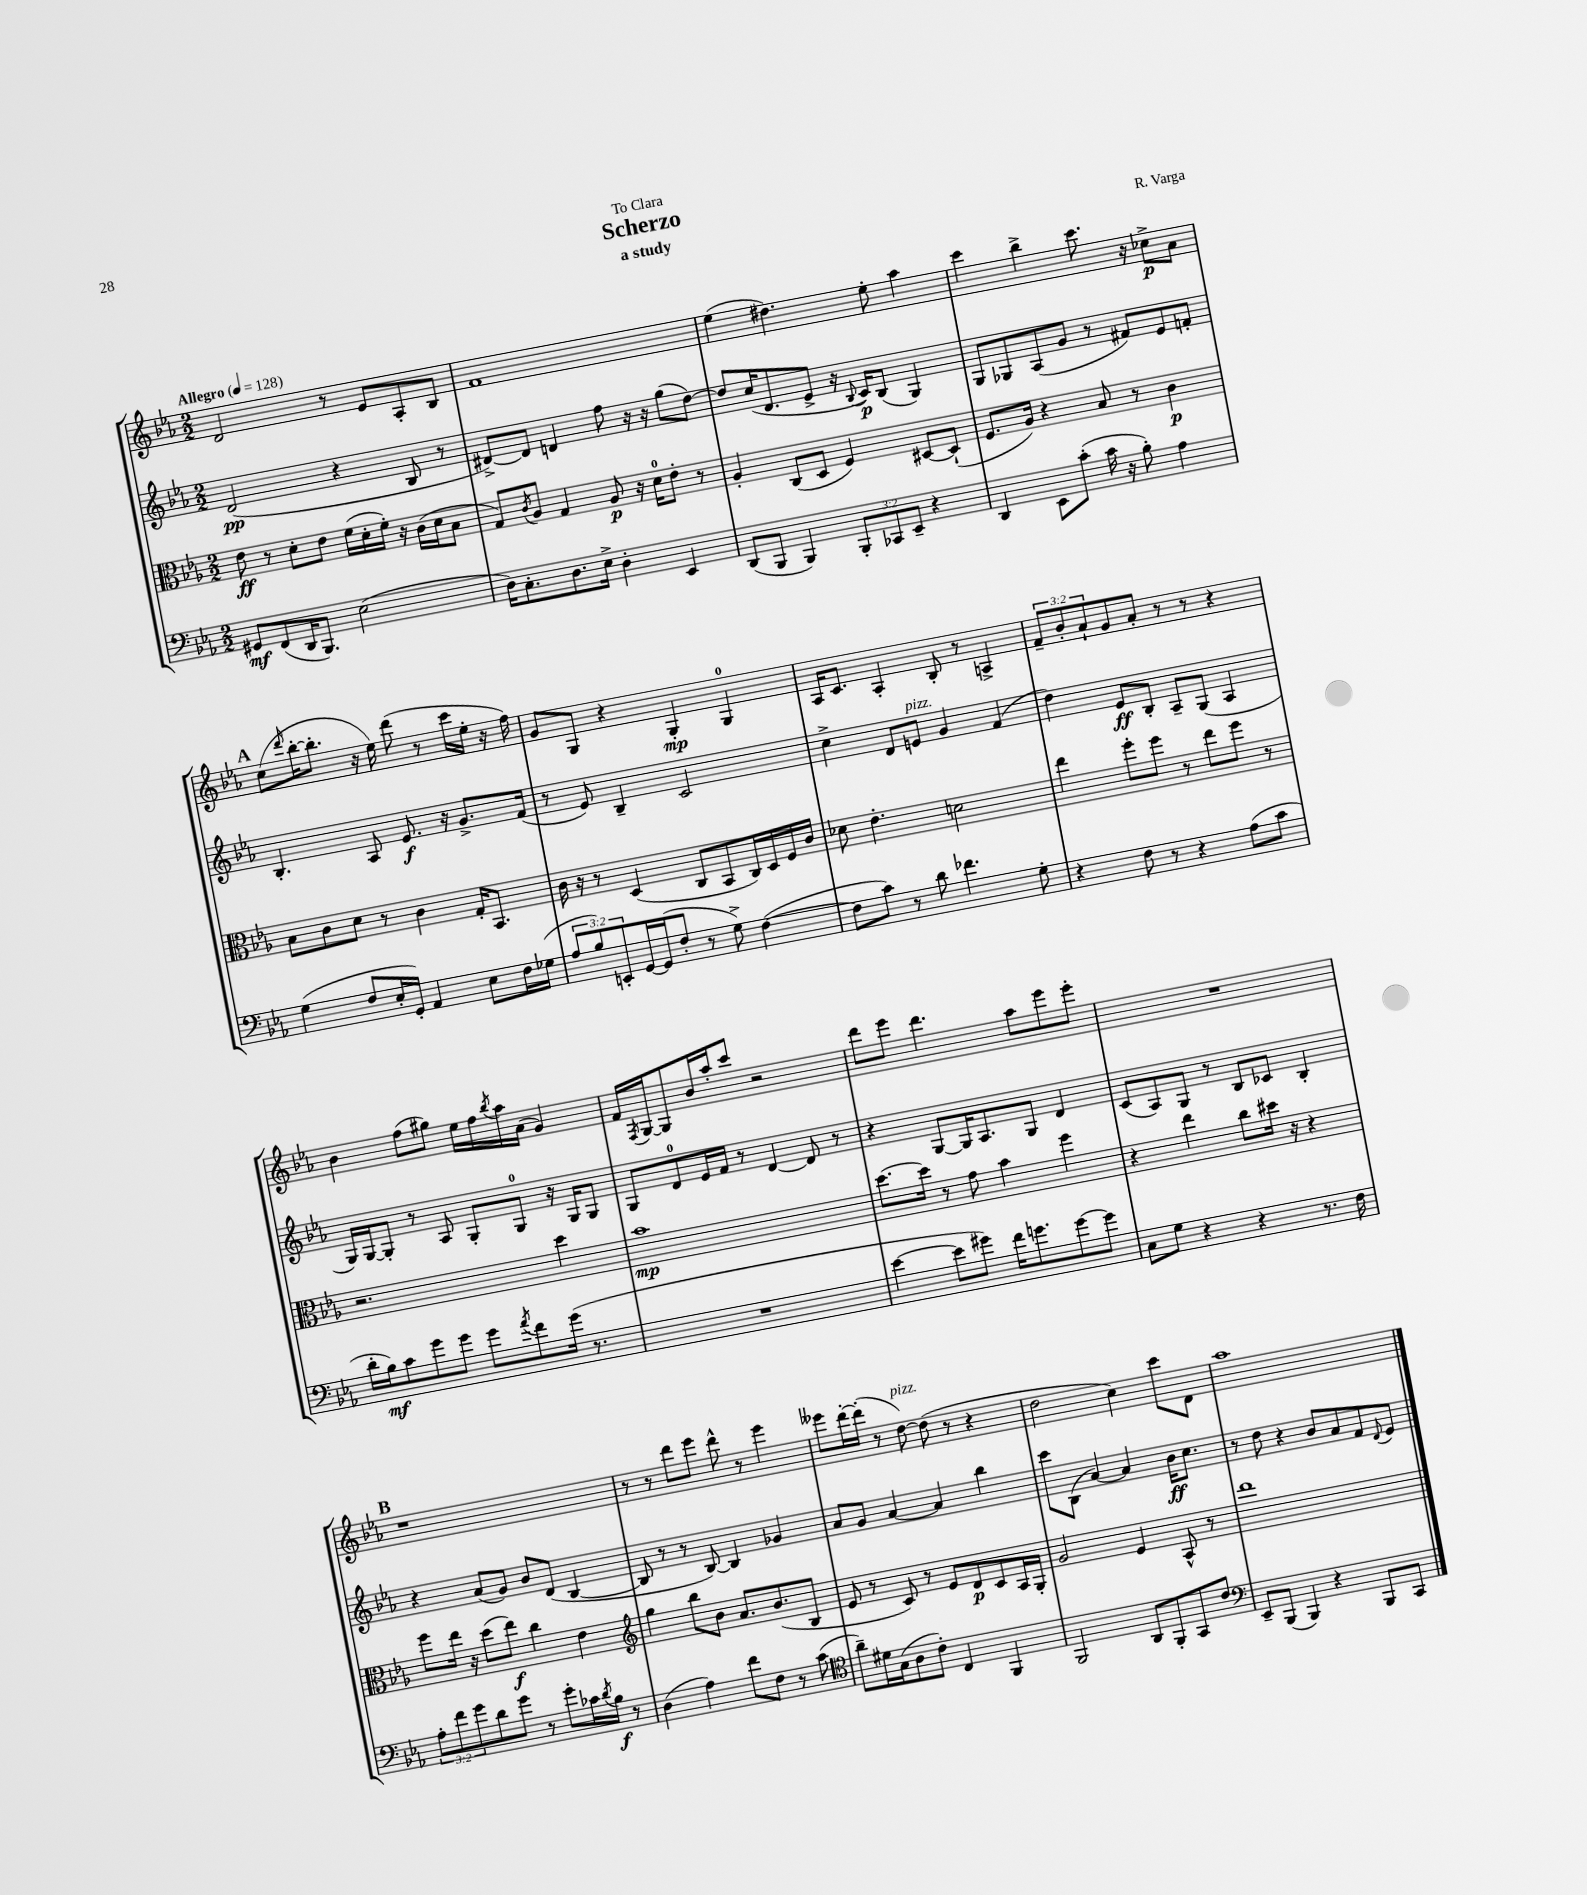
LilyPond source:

\header { title = "Scherzo" composer = "R. Varga" subtitle = "a study" dedication = "To Clara" }
<<
\new StaffGroup <<
\new Staff = "s0" {
    \clef treble \key ees \major \numericTimeSignature \time 2/2 \override Staff.TupletNumber.text = #tuplet-number::calc-fraction-text \tempo "Allegro" 4 = 128
    d'2 r8 ees'8 aes8-. bes8 |
    f'1 |
    ees''4( dis''4.) ees''8-. aes''4 |
    c'''4 bes''4-> c'''8. r16 ces''8->\p aes'8 |
    \mark \markup { \bold "A" } c''8( \grace { d'''16 } bes''16~-. bes''8.-. r16 ees''16) d'''8( r8 c'''16 ees''16-. r16 f''16) |
    g'8 g8 r4 g4-.\mp g4-0 |
    aes16 c'8. aes4-. bes8-. r8 a4-> |
    \tuplet 3/2 { f'8-- bes'8-. aes'8-! } g'8 aes'8-. r8 r8 r4 |
    bes'4 f''8( gis''8) ees''16 f''16 \acciaccatura { bes''8 } aes''16 aes'16( g'4) |
    f'16 \acciaccatura { f8 } g16~ g8 bes'16 aes''16-. c'''8 r2 |
    d'''8 ees'''8 d'''4. aes''8 ees'''8 ees'''8-. |
    R1 |
    \mark \markup { \bold "B" } r1 |
    r8 r8 d'''8 ees'''8 d'''8-^ r8 ees'''4 |
    eeses'''8 d'''16~-. d'''16-.( r8 d''8~^\markup { \italic "pizz." }) d''8( r8 r4 |
    d''2 c''4) c'''8 d'8 |
    aes''1 \bar "|." |
}
\new Staff = "s1" {
    \clef treble \key ees \major \numericTimeSignature \time 2/2
    d'2\pp( r4 bes8 r8 |
    dis'8~->) dis'8 d'4 f''8 r16 r16 g''8( d''8~) |
    d''8 c''16( d'8. ees'8-> r16 \appoggiatura { bes8 } c'16\p) bes8( g4) |
    g8 ges8 aes8( g'8 r8 fis'8) ees'8 f'8-. |
    \mark \markup { \bold "A" } bes4.-. aes8 ees'8.\f r16 g'8.-> f'16( |
    r8 ees'8) bes4-- c'2 |
    c''4-> d'8 e'8^\markup { \italic "pizz." } g'4 f'4( |
    d''4) ees'8\ff bes8-. aes8-- g8( aes4 |
    g16) g16~ g8-. r8 aes8 g8-. g8-0 r16 g16 g8 |
    g8 d'8-0 ees'16 f'16 r8 d'4~ d'8 r8 |
    r4 g8~ g16 aes8. g8 d'4 |
    c'8( aes8) g8 r8 bes8 ces'8 bes4-. |
    \mark \markup { \bold "B" } r4 aes'8( g'8) bes'8 d'8( bes4~ |
    bes8 r8 r8 bes8~) bes4 ges'4 |
    aes'8 g'8 aes'4~ aes'4 bes''4 |
    c'''8 bes8( aes'4~) aes'4 bes'16\ff c''8. |
    r8 d''8 r4 bes'8 aes'8 f'8 \appoggiatura { d'8 } ees'8 \bar "|." |
}
\new Staff = "s2" {
    \clef alto \key ees \major \numericTimeSignature \time 2/2
    ees'8\ff r8 d'8-. ees'8 f'16( d'16-. f'16-.) r16 c'16( d'16 bes8 |
    g8) \acciaccatura { c'8 } aes8 g4 aes8\p r16 d'16-0 ees'8-. r8 |
    aes4-. c8( d8 f4) dis8~ dis8-!( |
    f8. aes16) r4 bes8 r8 c'4\p |
    \mark \markup { \bold "A" } bes8 c'8 d'8 r8 c'4 g16-. bes,8. |
    c'16 r16 r8 d4( c8 bes,8 c16) d16 f16 c'16 |
    des'8 ees'4.-. d'2 |
    ees''4 f''8-. f''8 r8 ees''8 f''8 r8 |
    r2. d''4 |
    bes'1\mp |
    d''8.~ d''16 r8 g'8 bes'4 f''4 |
    r4 ees''4 c''8 dis''16 r16 r4 |
    \mark \markup { \bold "B" } f''8 ees''16 r16 d''8( ees''8\f) c''4 ees'4 |
    \clef treble g''4 bes''8 bes'8 aes'8. bes'8.( bes8 |
    ees'8 r8 c'8) r8 ees'8 d'8\p c'8 aes16 g16-. |
    g'2 ees'4 aes8-^ r8 |
    d'''1 \bar "|." |
}
\new Staff = "s3" {
    \clef bass \key ees \major \numericTimeSignature \time 2/2 \override Staff.TupletNumber.text = #tuplet-number::calc-fraction-text
    gis,8\mf f,8( d,16 bes,,8.) ees2( |
    d16) c8.-. d8. ees16-> d4-. ees,4 |
    d,8( bes,,8 bes,,4) \tuplet 3/2 { bes,,8-. ces,8 ees,8-- } r4 |
    d,4 ees,8 c'8-.( c'16 r16 bes8-.) aes4 |
    \mark \markup { \bold "A" } g4( f8 ees16-. g,16-.) aes,4 ees8 f16 ges16( |
    \tuplet 3/2 { aes8 bes8) e,8-. } g,16~ g,16( f8-. r8 g8->) f4~( |
    f8 c'8) r8 d'8 fes'4. g8-. |
    r4 f8 r8 r4 aes8( c'8 |
    d'16-. bes16\mf) c'8 g'8 g'8 g'8 \acciaccatura { aes'8 } f'8 g'16( r8. |
    R1 |
    ees'4~ ees'8 gis'8) f'16 g'8. g'8~ g'8 |
    c8 g8 r4 r4 r8. f16 |
    \mark \markup { \bold "B" } \tuplet 3/2 { aes8-. f'8 g'8 } d'8 g'8 r8 g'8-. ces'16 \acciaccatura { d'8 } bes16\f r8 |
    d4( aes4) f'8 f8 r8 c'8( |
    \clef tenor aes'8--) dis'16 g16( aes8 c'8-.) c4 f,4 |
    f,2 aes,8 f,8-. g,8 c'8 |
    \clef bass ees,8-- bes,,8( bes,,4) r4 bes,,8 c,8 \bar "|." |
}
>>
>>
\layout { \context { \Score \remove "Bar_number_engraver" } }
